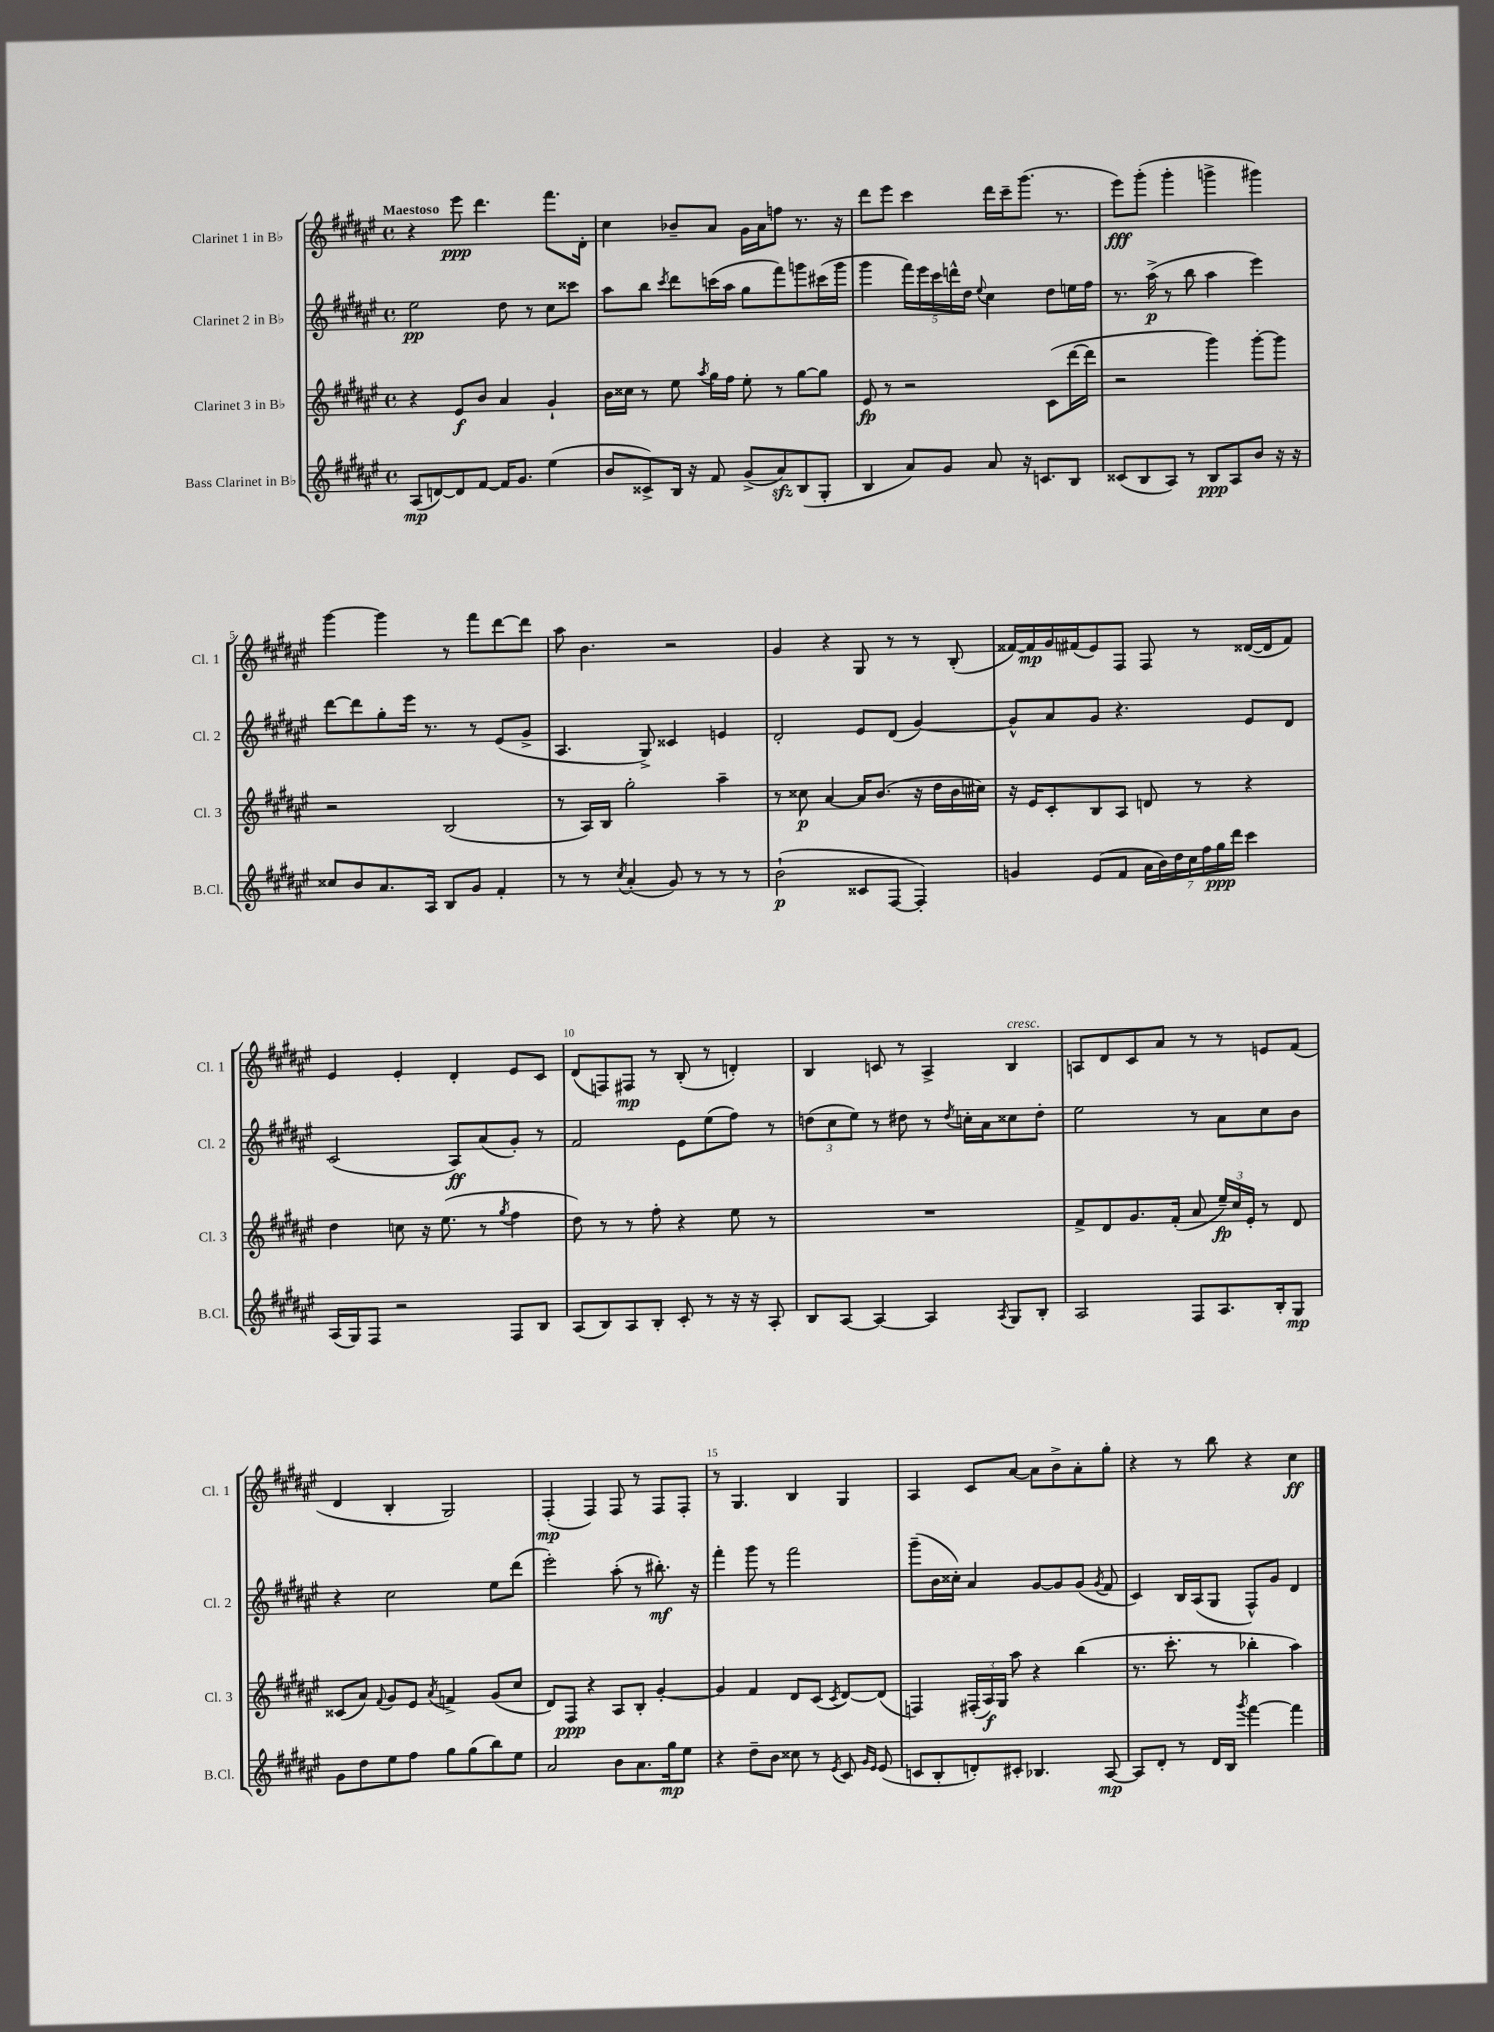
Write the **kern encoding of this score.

**kern	**dynam	**kern	**dynam	**kern	**dynam	**kern	**dynam
*part4	*part4	*part3	*part3	*part2	*part2	*part1	*part1
*staff4	*staff4	*staff3	*staff3	*staff2	*staff2	*staff1	*staff1
*I"Bass Clarinet in B♭	*	*I"Clarinet 3 in B♭	*	*I"Clarinet 2 in B♭	*	*I"Clarinet 1 in B♭	*
*I'B.Cl.	*	*I'Cl. 3	*	*I'Cl. 2	*	*I'Cl. 1	*
*clefG2	*	*clefG2	*	*clefG2	*	*clefG2	*
*k[f#c#g#d#a#e#]	*	*k[f#c#g#d#a#e#]	*	*k[f#c#g#d#a#e#]	*	*k[f#c#g#d#a#e#]	*
*M4/4	*	*M4/4	*	*M4/4	*	*M4/4	*
*met(c)	*	*met(c)	*	*met(c)	*	*met(c)	*
=1	=1	=1	=1	=1	=1	=1	=1
!	!	!	!	!	!	!LO:TX:a:B:t=Maestoso	!
(8A#/L	mp	4r	.	2ee#\	pp	4r	.
[8dn/)	.	.	.	.	.	.	.
8d/]	.	8e#/L	f	.	.	8eee#\	ppp
[8f#/J	.	8b/J	.	.	.	4.ddd#\	.
16f#/KL]	.	4a#/	.	8dd#\	.	.	.
8.g#/J	.	.	.	.	.	.	.
.	.	.	.	8r	.	.	.
(4ee#\	.	4g#`/	.	8cc#\L	.	8.fff#\L	.
.	.	.	.	8ccc##X\J	.	.	.
.	.	.	.	.	.	16d#'\Jk	.
=2	=2	=2	=2	=2	=2	=2	=2
8b/L	.	16b\LL	.	8aa#\L	.	4cc#\	.
.	.	16cc##X\JJ	.	.	.	.	.
8c##X^/)	.	8r	.	8bb\J	.	.	.
.	.	.	.	8qccc#/	.	.	.
16B/Jk	.	8ee#\	.	8ddd#\L	.	8b-X~/L	.
16r	.	.	.	.	.	.	.
.	.	8qaa#/	.	.	.	.	.
8f#/	.	16gg#\LL	.	(16cccn\L	.	8a#/J	.
.	.	16ff#\JJ	.	16aa#\JJ	.	.	.
(8g#^/L	.	8ee#'\	.	8gg#\L	.	16g#\LL	.
.	.	.	.	.	.	16a#\J	.
8a#zz/)	.	8r	.	8fff#\)	.	8ffn\J	.
(8B/	.	[8gg#\L	.	8gggn\	.	8.r	.
8G#'/J	.	8gg#\J]	.	(16ccc#X\L	.	.	.
.	.	.	.	16ggg\JJ	.	16r	.
=3	=3	=3	=3	=3	=3	=3	=3
4B/	.	8e#/	fp	4ggg#\	.	8ddd#\L	.
.	.	8r	.	.	.	8eee#\J	.
8a#/L)	.	2r	.	20fff#\LL)	.	4ccc#\	.
.	.	.	.	20eee#\	.	.	.
.	.	.	.	20ccc#\	.	.	.
8g#/J	.	.	.	.	.	.	.
.	.	.	.	20dddn^^\	.	.	.
.	.	.	.	20dd#\JJ	.	.	.
.	.	.	.	8qqee#/	.	.	.
8a#/	.	.	.	4cc#\	.	16ddd#\LL	.
.	.	.	.	.	.	16ccc#~\J	.
16r	.	.	.	.	.	(8.ggg#\J	.
8.cn/L	.	.	.	.	.	.	.
.	.	(8c#\L	.	8dd#\L	.	.	.
.	.	.	.	.	.	8.r	.
8B/J	.	[16ddd#\L	.	16een\L	.	.	.
.	.	16ddd#\JJ]	.	16ff#\JJ	.	.	.
=4	=4	=4	=4	=4	=4	=4	=4
(8c##X/L	.	2r	.	8.r	.	8eee#\L)	fff
8B/	.	.	.	.	.	(8ggg#'\J	.
.	.	.	.	(16aa#^\	p	.	.
8A#/J)	.	.	.	8r	.	4ggg#'\	.
8r	.	.	.	8bb\	.	.	.
8B/L	ppp	4ggg#\)	.	4aa#\	.	4gggn^\	.
8A#/	.	.	.	.	.	.	.
8b/J	.	[8ggg#'\L	.	4eee#\)	.	4ggg#X\)	.
16r	.	8ggg#\J]	.	.	.	.	.
16r	.	.	.	.	.	.	.
!!LO:LB:g=z
=5	=5	=5	=5	=5	=5	=5	=5
8cc##X/L	.	2r	.	[8ddd#\L	.	[4ggg#\	.
8b/	.	.	.	8ddd#\]	.	.	.
8.a#/	.	.	.	8gg#'\	.	4ggg#\]	.
.	.	.	.	16eee#\Jk	.	.	.
16A#/Jk	.	.	.	8.r	.	.	.
8B/L	.	(2B/	.	.	.	8r	.
8g#/J	.	.	.	8r	.	8fff#\L	.
4f#'/	.	.	.	(8e#/L	.	[8ddd#\	.
.	.	.	.	8g#^/J	.	8ddd#\J]	.
=6	=6	=6	=6	=6	=6	=6	=6
8r	.	8r	.	4.A#/	.	8aa#\	.
8r	.	16A#/LL)	.	.	.	4.b\	.
.	.	16B/JJ	.	.	.	.	.
8qcc#/	.	.	.	.	.	.	.
(4a#'/	.	2gg#'\	.	.	.	.	.
.	.	.	.	8G#^/)	.	.	.
8g#/)	.	.	.	4c##X/	.	2r	.
8r	.	.	.	.	.	.	.
8r	.	4aa#~\	.	4en/	.	.	.
8r	.	.	.	.	.	.	.
=7	=7	=7	=7	=7	=7	=7	=7
(2b`\	p	8r	.	2d#'/	.	4g#/	.
.	.	8cc##X\	p	.	.	.	.
.	.	[4a#/	.	.	.	4r	.
8c##X/L	.	16a#/KL]	.	8e#/L	.	8G#/	.
.	.	(8.b/J	.	.	.	.	.
[8F#/J	.	.	.	(8d#/J	.	8r	.
4F#'/])	.	16r	.	[4g#/)	.	8r	.
.	.	16dd#\LL	.	.	.	.	.
.	.	16b\	.	.	.	(8B'/	.
.	.	16cc#X\JJ)	.	.	.	.	.
=8	=8	=8	=8	=8	=8	=8	=8
4gn/	.	16r	.	8g#^^/L]	.	[16f##X/LL)	.
.	.	16e#/KL	.	.	.	16f##/]	mp
.	.	8c#'/	.	8a#/	.	16g#/	.
.	.	.	.	.	.	(16f#X/J	.
(8e#/L	.	8B/	.	8g#/J	.	8e#/)	.
8f#/J	.	8A#/J	.	4.r	.	8F#/J	.
28a#\LL	.	8dn/	.	.	.	8F#/	.
28b\)	.	.	.	.	.	.	.
28dd#\	.	.	.	.	.	.	.
28cc#\	.	.	.	.	.	.	.
.	.	8r	.	.	.	8r	.
28ff#\	.	.	.	.	.	.	.
28gg#\	ppp	.	.	.	.	.	.
28ddd#\JJ	.	.	.	.	.	.	.
4ccc#\	.	4r	.	8e#/L	.	([16d##X/LL	.
.	.	.	.	.	.	16d##/J]	.
.	.	.	.	8d#/J	.	8f#/J)	.
!!LO:LB:g=z
=9	=9	=9	=9	=9	=9	=9	=9
(16A#/LL	.	4dd#\	.	(2c#/	.	4e#/	.
16G#/J)	.	.	.	.	.	.	.
8F#/J	.	.	.	.	.	.	.
2r	.	8ccn\	.	.	.	4e#'/	.
.	.	16r	.	.	.	.	.
.	.	(8.ee#\	.	.	.	.	.
.	.	.	.	8A#/L)	ff	4d#'/	.
.	.	8r	.	(8a#/	.	.	.
.	.	8qgg#/	.	.	.	.	.
8F#/L	.	4ff#\	.	8g#'/J)	.	8e#/L	.
8B/J	.	.	.	8r	.	8c#/J	.
=10	=10	=10	=10	=10	=10	=10	=10
(8A#/L	.	8dd#\)	.	2f#/	.	(8d#/L	.
8B/)	.	8r	.	.	.	8Fn/)	.
8A#/	.	8r	.	.	.	8F#X/J	mp
8B'/J	.	8ff#'\	.	.	.	8r	.
8c#'/	.	4r	.	8e#\L	.	(8B'/	.
8r	.	.	.	(8ee#\	.	8r	.
16r	.	8ee#\	.	8ff#\J)	.	4dn'/)	.
16r	.	.	.	.	.	.	.
8A#'/	.	8r	.	8r	.	.	.
=11	=11	=11	=11	=11	=11	=11	=11
8B/L	.	1r	.	(12ddn\L	.	4B/	.
.	.	.	.	12cc#\	.	.	.
[8A#/J	.	.	.	.	.	.	.
.	.	.	.	12ee#\J)	.	.	.
4A#/_	.	.	.	8r	.	8cn/	.
.	.	.	.	8dd#X\	.	8r	.
4A#/]	.	.	.	8r	.	4A#^/	.
.	.	.	.	8qdd#/	.	.	.
.	.	.	.	16ccn'\LL	.	.	.
.	.	.	.	16a#\J	.	.	.
8qA#/	.	.	.	.	.	.	.
!	!	!	!	!	!	!LO:TX:a:i:t=cresc.	!
8G#/L	.	.	.	8cc##X\	.	4B/	.
8B'/J	.	.	.	8dd#'\J	.	.	.
=12	=12	=12	=12	=12	=12	=12	=12
2A#/	.	8f#^/L	.	2ee#\	.	8An/L	.
.	.	8d#/	.	.	.	8d#/	.
.	.	8.g#/	.	.	.	8c#/	.
.	.	.	.	.	.	8a#/J	.
.	.	(16f#'/Jk	.	.	.	.	.
8F#/L	.	8a#/	.	8r	.	8r	.
8.A#/	.	24ee#~/LL)	fp	8a#\L	.	8r	.
.	.	24cc#/	.	.	.	.	.
.	.	24e#'/JJ	.	.	.	.	.
.	.	8r	.	8cc#\	.	8en/L	.
16B'/k	.	.	.	.	.	.	.
8G#/J	mp	8d#/	.	8b\J	.	(8f#/J	.
!!LO:LB:g=z
=13	=13	=13	=13	=13	=13	=13	=13
8g#\L	.	(8c##X/L	.	4r	.	4d#/	.
8dd#\	.	8a#/J)	.	.	.	.	.
.	.	8qqf#/	.	.	.	.	.
8ee#\	.	8g#/L	.	2cc#\	.	4B'/	.
8ff#\J	.	8e#/J	.	.	.	.	.
.	.	8qa#/	.	.	.	.	.
8gg#\L	.	4fn^/	.	.	.	2G#/)	.
(8gg#\	.	.	.	.	.	.	.
8bb\)	.	(8g#/L	.	8ee#\L	.	.	.
8ee#\J	.	8cc#/J	.	(8ddd#\J	.	.	.
=14	=14	=14	=14	=14	=14	=14	=14
2a#/	.	8d#/L)	.	2eee#'\)	.	(4F#'/	mp
.	.	8F#/J	ppp	.	.	.	.
.	.	4r	.	.	.	4F#/)	.
8b\L	.	8A#/L	.	(8aa#'\	.	8F#/	.
8.a#\	.	8B'/J	.	8r	.	8r	.
.	.	[4g#'/	.	8.bb#X'\)	mf	8F#/L	.
16gg#\k	mp	.	.	.	.	.	.
8ee#\J	.	.	.	.	.	8F#'/J	.
.	.	.	.	16r	.	.	.
=15	=15	=15	=15	=15	=15	=15	=15
4r	.	4g#/]	.	4fff#'\	.	8r	.
.	.	.	.	.	.	4.G#/	.
8dd#~\L	.	4f#/	.	8ggg#\	.	.	.
8b\J	.	.	.	8r	.	.	.
8cc##X\	.	8d#/L	.	2fff#\	.	4B/	.
8r	.	(8c#/J	.	.	.	.	.
8qe#/	.	8qc#/	.	.	.	.	.
8c#/	.	[8d#/L)	.	.	.	4G#/	.
16qqg#/LL	.	.	.	.	.	.	.
16qqe#/JJ	.	.	.	.	.	.	.
(8e#/	.	(8d#/J]	.	.	.	.	.
=16	=16	=16	=16	=16	=16	=16	=16
8cn/L	.	4Fn/)	.	(8ggg#~\L	.	4A#/	.
8B'/	.	.	.	16b\L	.	.	.
.	.	.	.	16cc##X'\JJ)	.	.	.
8dn'/)	.	(24F#X'/LL	.	4a#/	.	8c#/L	.
.	.	24A#/)	f	.	.	.	.
.	.	24G#/JJ	.	.	.	.	.
8c#X'/J	.	8aa#\	.	.	.	[8a#/J	.
4.B-X/	.	4r	.	[8g#/L	.	8a#\L]	.
.	.	.	.	8g#/]	.	8b^\	.
.	.	(4bb\	.	(8g#/J	.	8a#'\	.
.	.	.	.	8qg#/	.	.	.
[8A#/	mp	.	.	8f#/	.	8gg#'\J	.
=17	=17	=17	=17	=17	=17	=17	=17
8A#/L]	.	8.r	.	4c#/)	.	4r	.
8d#'/J	.	.	.	.	.	.	.
.	.	8.ccc#'\	.	.	.	.	.
8r	.	.	.	16B/LL	.	8r	.
.	.	.	.	(16A#/J	.	.	.
16d#/LL	.	8r	.	8G#/J	.	8bb\	.
16B/JJ	.	.	.	.	.	.	.
8qggg#/	.	.	.	.	.	.	.
[4fff#\	.	4bb-X'\	.	8F#^^/L)	.	4r	.
.	.	.	.	8g#/J	.	.	.
4fff#\]	.	4aa#\)	.	4d#/	.	4cc#\	ff
==	==	==	==	==	==	==	==
*-	*-	*-	*-	*-	*-	*-	*-
